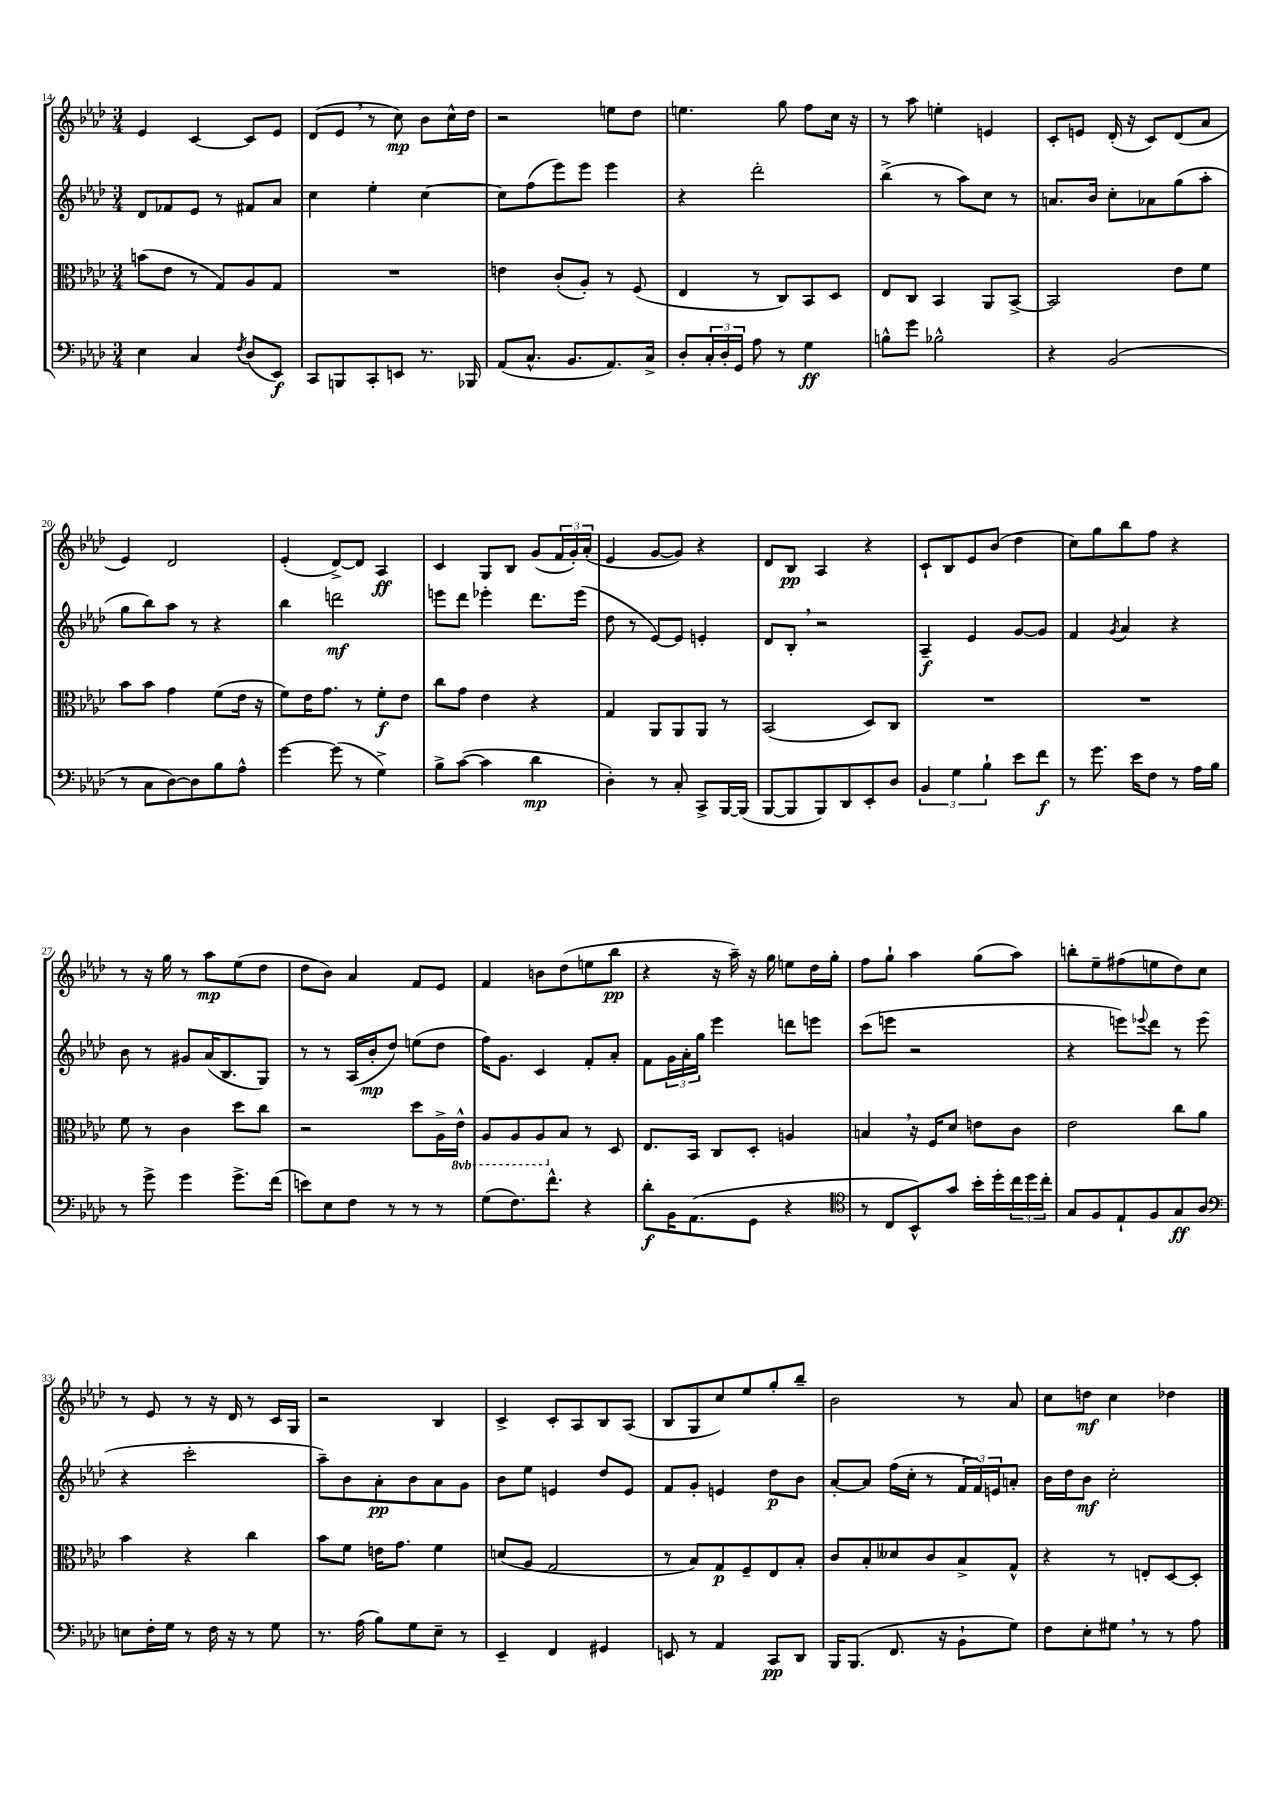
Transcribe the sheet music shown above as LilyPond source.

<<
\new StaffGroup <<
\new Staff = "s0" {
    \clef treble \key aes \major \numericTimeSignature \time 3/4
    ees'4 c'4~ c'8 ees'8 |
    des'8( ees'8 \breathe r8 c''8\mp) bes'8 c''16-^ des''16 |
    r2 e''8 des''8 |
    e''4. g''8 f''8 c''16 r16 |
    r8 aes''8 e''4-. e'4 |
    c'8-. e'8 des'16-.( r16 c'8) des'8( aes'8 |
    ees'4) des'2 |
    ees'4-.( des'8~->) des'8 aes4\ff |
    c'4 g8 bes8 g'8( \tuplet 3/2 { f'16 g'16-.) aes'16-.( } |
    ees'4 g'8~ g'8) r4 |
    des'8 bes8\pp aes4 r4 |
    c'8-! bes8 ees'8 bes'8( des''4 |
    c''8) g''8 bes''8 f''8 r4 |
    r8 r16 g''16 r8 aes''8\mp ees''8( des''8 |
    des''8 bes'8) aes'4 f'8 ees'8 |
    f'4 b'8 des''8( e''8 bes''8\pp |
    r4 r16 aes''16--) r16 g''16 e''8 des''16 g''16-. |
    f''8 g''8-! aes''4 g''8( aes''8) |
    b''8-. ees''8-- fis''8( e''8 des''8) c''8 |
    r8 ees'8 r8 r16 des'16 r8 c'16 g16 |
    r2 bes4 |
    c'4-> c'8-. aes8 bes8 aes8( |
    bes8 g8 c''8) ees''8 g''8-. bes''8-- |
    bes'2 r8 aes'8 |
    c''8 d''8\mf c''4 des''4 \bar "|." |
}
\new Staff = "s1" {
    \clef treble \key aes \major \numericTimeSignature \time 3/4
    des'8 fes'8 ees'8 r8 fis'8 aes'8 |
    c''4 ees''4-. c''4~ |
    c''8 f''8( ees'''8) ees'''8 ees'''4 |
    r4 des'''2-. |
    bes''4->( r8 aes''8) c''8 r8 |
    a'8. bes'16 c''8-. aes'8 g''8( aes''8-. |
    g''8 bes''8) aes''8 r8 r4 |
    bes''4 d'''2\mf |
    e'''8 des'''8 ees'''4-. des'''8. ees'''16( |
    des''8 r8 ees'8~) ees'8 e'4-. |
    des'8 bes8-. \breathe r2 |
    aes4--\f ees'4 g'8~ g'8 |
    f'4 \acciaccatura { g'8 } aes'4 r4 |
    bes'8 r8 gis'8 aes'16( bes8. g8) |
    r8 r8 aes16( bes'16-.\mp des''8) e''8( des''8 |
    f''16) g'8. c'4 f'8-. aes'8-. |
    f'8 \tuplet 3/2 { g'16 aes'16-. g''16 } ees'''4 d'''8 e'''8 |
    c'''8( e'''8 r2 |
    r4 e'''8) \appoggiatura { ees'''8 } des'''8 r8 ees'''8( |
    r4 c'''2-. |
    aes''8--) bes'8 aes'8-.\pp bes'8 aes'8 g'8 |
    bes'8 ees''8 e'4 des''8 e'8 |
    f'8 g'8-. e'4 des''8\p bes'8 |
    aes'8~-. aes'8 f''16( c''16-. r8 \tuplet 3/2 { f'16 f'16) e'16 } a'8-. |
    bes'16 des''16 bes'8\mf c''2-. \bar "|." |
}
\new Staff = "s2" {
    \clef alto \key aes \major \numericTimeSignature \time 3/4 \set Staff.ottavationMarkups = #ottavation-simple-ordinals
    b'8( ees'8 r8 g8) aes8 g8 |
    R2. |
    e'4 c'8-.( aes8-.) r8 f8( |
    ees4 r8 c8) bes,8 des8 |
    ees8 c8 bes,4 aes,8 bes,8~-> |
    bes,2 ees'8 f'8 |
    bes'8 bes'8 g'4 f'8( ees'16 r16 |
    f'8) ees'16 g'8. r8 f'8-.\f ees'8 |
    c''8 g'8 ees'4 r4 |
    g4 aes,8 aes,8 aes,8 r8 |
    bes,2( des8) c8 |
    R2. |
    R2. |
    f'8 r8 c'4 des''8 c''8 |
    r2 des''8 aes16-> \ottava #-1 ees16-^ |
    aes,8 aes,8 aes,8 \ottava #0 bes8 r8 des8 |
    ees8. bes,16 c8 des8-. a4 |
    b4 \breathe r16 f16 des'8 e'8 c'8 |
    ees'2 c''8 aes'8 |
    bes'4 r4 c''4 |
    bes'8 f'8 e'16 g'8. f'4 |
    d'8( aes8 g2 |
    r8 bes8) g8\p f8-- ees8 bes8-. |
    c'8 bes8-. deses'8 c'8 bes8-> g8-^ |
    r4 r8 e8-. des8~ des8-. \bar "|." |
}
\new Staff = "s3" {
    \clef bass \key aes \major \numericTimeSignature \time 3/4
    ees4 c4 \acciaccatura { f8 } des8( ees,8\f) |
    c,8 b,,8 c,8-. e,8 r8. bes,,16 |
    aes,8( c8.-^ bes,8. aes,8.) c16-> |
    des8-. \tuplet 3/2 { c16-. des16-. g,16 } aes8 r8 g4\ff |
    b8-^ g'8 bes2-^ |
    r4 bes,2( |
    r8 c8 des8~) des8 bes8 aes8-^ |
    g'4~ g'8( r8 g4->) |
    bes8-> c'8~( c'4 des'4\mp |
    des4-.) r8 c8-. c,8-> bes,,16~ bes,,16( |
    bes,,8~ bes,,8 bes,,8) des,8 ees,8-. des8 |
    \tuplet 3/2 { bes,4 g4 bes4-! } ees'8 f'8\f |
    r8 g'8. ees'16 f8 r8 aes16 bes16 |
    r8 g'8-> g'4 g'8.-> f'16( |
    e'8) ees8 f8 r8 r8 r8 |
    g8( f8.) f'8.-^ r4 |
    des'8-.\f bes,16 aes,8.( g,8 r4 |
    \clef tenor r8 c8 bes,8-^) g'8 bes'16-. des''16-. \tuplet 3/2 { c''16 des''16 c''16-. } |
    g8 f8 ees8-! f8 g8\ff aes8 |
    \clef bass e8 f16-. g16 r8 f16 r16 r8 g8 |
    r8. aes16( bes8) g8 ees8-- r8 |
    ees,4-- f,4 gis,4 |
    e,8 r8 aes,4 c,8\pp des,8 |
    bes,,16 bes,,8.( f,8. r16 bes,8-! g8) |
    f8 ees8-. gis8 \breathe r8 r8 aes8 \bar "|." |
}
>>
>>
\layout { \context { \Score currentBarNumber = #14 } }
